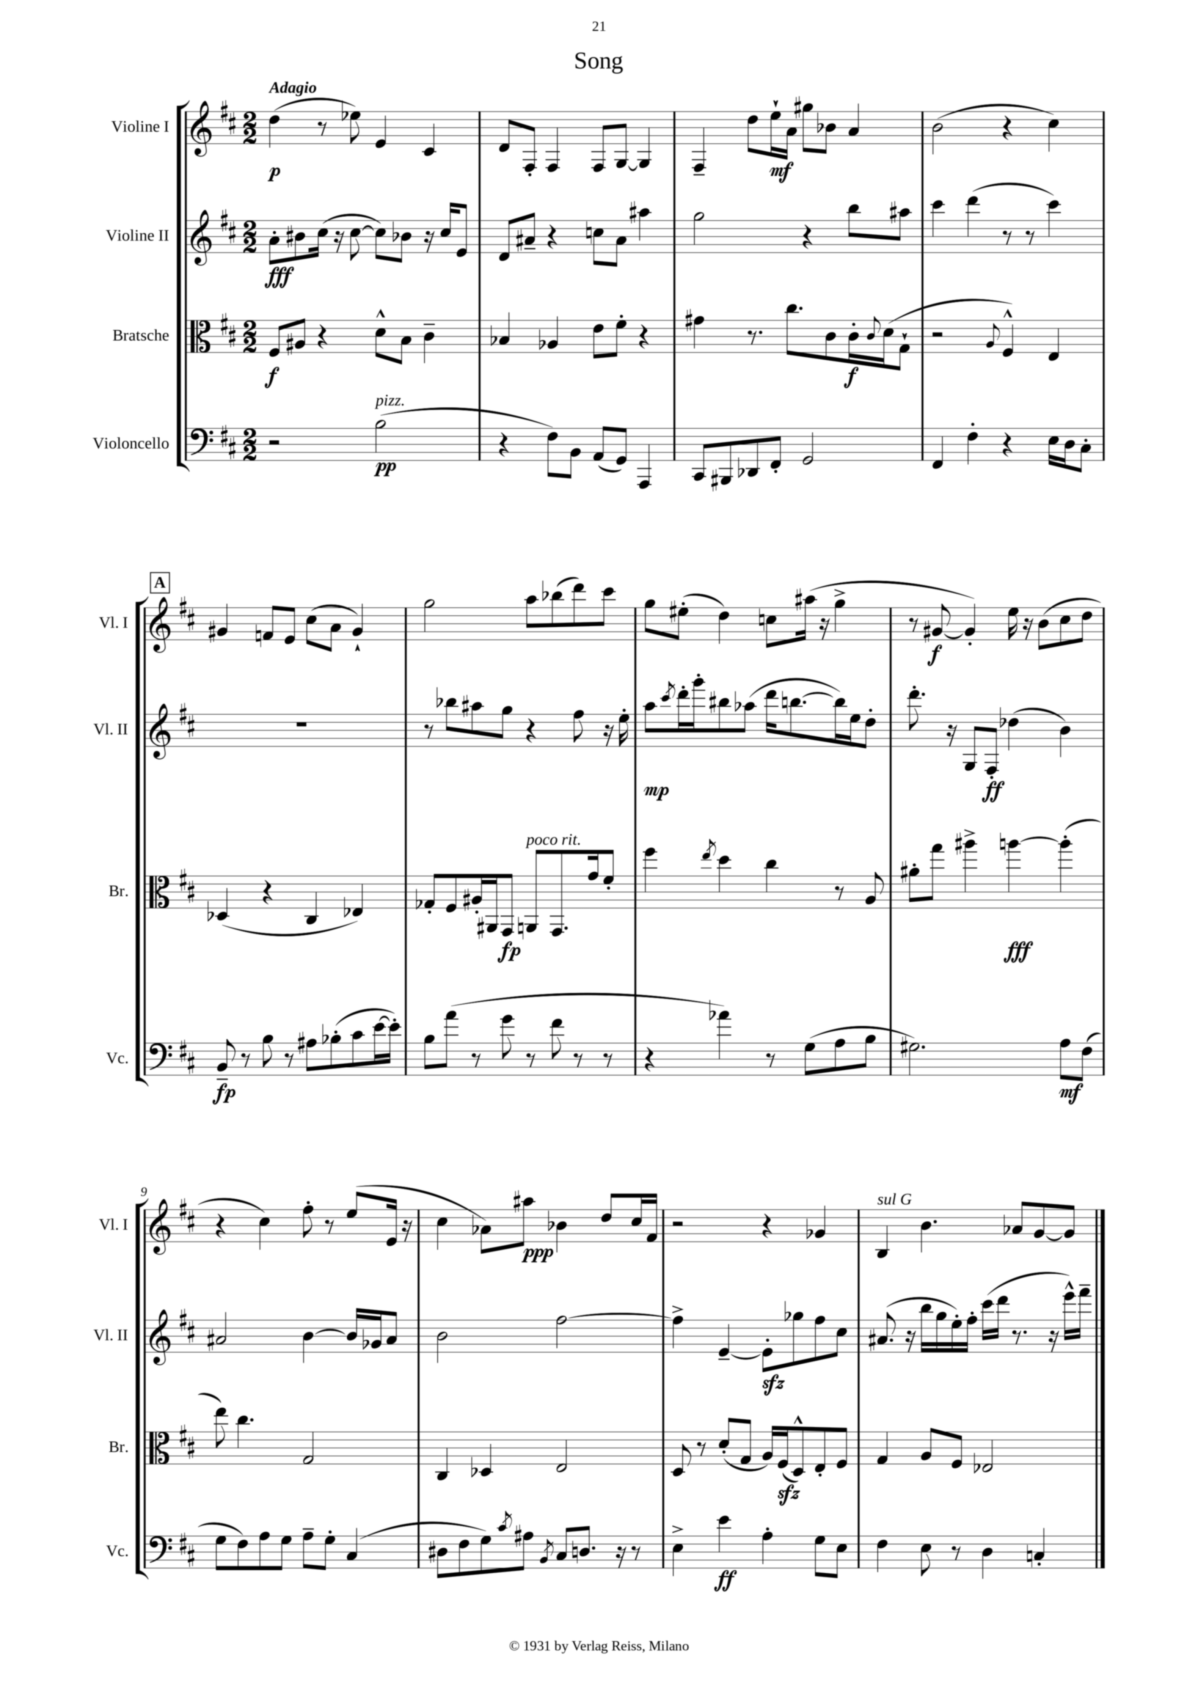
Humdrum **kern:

**kern	**kern	**kern	**kern
*staff4	*staff3	*staff2	*staff1
*clefF4	*clefC3	*clefG2	*clefG2
*k[f#c#]	*k[f#c#]	*k[f#c#]	*k[f#c#]
*M2/2	*M2/2	*M2/2	*M2/2
2r	8F#/L	8a'\L	(4dd\
.	8A#/J	8b#\	.
.	4r	(16cc#\Jk	8r
.	.	16r	.
.	.	[8cc#\	8ee-\)
(2B\	8d^^\L	8cc#\]L)	4e/
.	8B\J	8b-\J	.
.	4c#~\	16r	4c#/
.	.	16cc#/LK	.
.	.	8e/J	.
=	=	=	=
4r	4B-/	8d/L	8d/L
.	.	8a#~/J	8F#'/J
8F#\L)	4A-/	4r	4F#/
8BB\J	.	.	.
(8AA/L	8e\L	8cc\L	8F#/L
8GG/J)	8f#'\J	8a#\J	[8G/J
4AAA/	4r	4aa#\	4G/]
=	=	=	=
8CC#/L	4g#\	2gg\	4F#~/
8BBB#/	.	.	.
8DD-/	8.r	.	8dd\L
8FF#'/J	.	.	16ee`\L
.	8.cc#\L	.	16a\JJ
2GG/	.	4r	8gg#\L
.	8c#\	.	8b-\J
.	16c#'\L	8bb\L	4a/
.	8qqc#/	.	.
.	(16d\J	.	.
.	8G`\J	8aa#\J	.
=	=	=	=
4FF#/	2r	4ccc#\	(2b\
4F#'\	.	(4ddd\	.
.	8qqA/	.	.
4r	4F#^^/)	8r	4r
.	.	8r	.
16E\LL	4E/	4ccc#\)	4cc#\)
16D\J	.	.	.
8C#'\J	.	.	.
=	=	=	=
8BB~/	(4D-/	1r	4g#/
8r	.	.	.
8B\	4r	.	8f/L
8r	.	.	8e/J
8A#\L	4C#/	.	(8cc#\L
(8B-'\	.	.	8a\J
8c#\	4E-/)	.	4g#`/)
[16e\L	.	.	.
16e'\]JJ)	.	.	.
=	=	=	=
8B\L	8G-'/L	8r	2gg\
(8a\J	8F#/	8bb-\L	.
8r	16A#'/L	8aa#\	.
.	16AA#/J	.	.
8g\	8GG/J	8gg\J	.
8r	8AA/L	4r	8aa\L
8f#\	8.GG/	.	(8bb-\
8r	.	8ff#\	8ddd\)
.	16g/k	.	.
8r	8f#'/J	16r	8ccc#\J
.	.	16ee'\	.
=	=	=	=
4r	4ff#\	8aa\L	8gg\L
.	.	8qccc#/	.
.	.	16ddd'\L	(8ee#'\J
.	.	16ggg'\J	.
.	8qee/	.	.
4a-\)	4dd\	8bb#\	4dd\)
.	.	(8aa-\J	.
8r	4cc#\	16ddd\LK	8cc\L
.	.	[8.bb\	.
(8G\L	.	.	(16aa#\Jk
.	.	.	16r
8A\	8r	16bb\]L)	4gg^\
.	.	16ee\J	.
8B\J	8A/	8dd'\J	.
=	=	=	=
2.G#\)	8a#'\L	8.ddd'\	8r
.	8gg\J	.	[8g#/
.	.	16r	.
.	4aa#^\	8G/L	4g#'/])
.	.	8F#'/J	.
.	[4aa\	(4dd-\	16ee\
.	.	.	16r
.	.	.	(8b\L
8A\L	(4aa'\]	4b\)	8cc#\
(8F#\J	.	.	8dd\J
=	=	=	=
8G\L	8ee\)	2a#/	4r
8F#\)	4.cc#\	.	.
8A\	.	.	4cc#\)
8G\J	.	.	.
8A~\L	2G/	[4b\	8ff#'\
8G'\J	.	.	8r
(4C#/	.	16b/]LL	(8ee/L
.	.	16g-/J	.
.	.	8a#/J	16e/Jk
.	.	.	16r
=	=	=	=
8D#\L	4C#/	2b\	4cc#\
8F#\	.	.	.
8G\)	4D-/	.	8a-\L)
8qc#/	.	.	.
8A#\J	.	.	8aa#\J
8qBB/	.	.	.
8C#/L	2E/	[2ff#\	4b-\
8.D/J	.	.	.
.	.	.	8dd/L
16r	.	.	.
8r	.	.	16cc#/L
.	.	.	16f#/JJ
=	=	=	=
4E^\	8D/	4ff#^\]	2r
.	8r	.	.
4e\	(8d'/L	[4e~/	.
.	8G/J	.	.
4A'\	16A/LL)	8e'\]L	4r
.	(16F#/J	.	.
.	8D^^/)	8gg-\	.
8G\L	8E'/	8ff#\	4g-/
8E\J	8F#/J	8cc#\J	.
=	=	=	=
4F#\	4G/	(8.a#/	4B/
.	.	16r	.
8E\	8A/L	16bb\LL	4.b\
.	.	16gg\	.
8r	8F#/J	16ee'\)	.
.	.	16ff#'\JJ	.
4D\	2E-/	(16ccc#\LL	.
.	.	16ddd\JJ	.
.	.	8.r	8a-/L
4C'/	.	.	[8g/
.	.	16r	.
.	.	16eee^^\LL)	8g/]J
.	.	16fff#~\JJ	.
==	==	==	==
*-	*-	*-	*-
